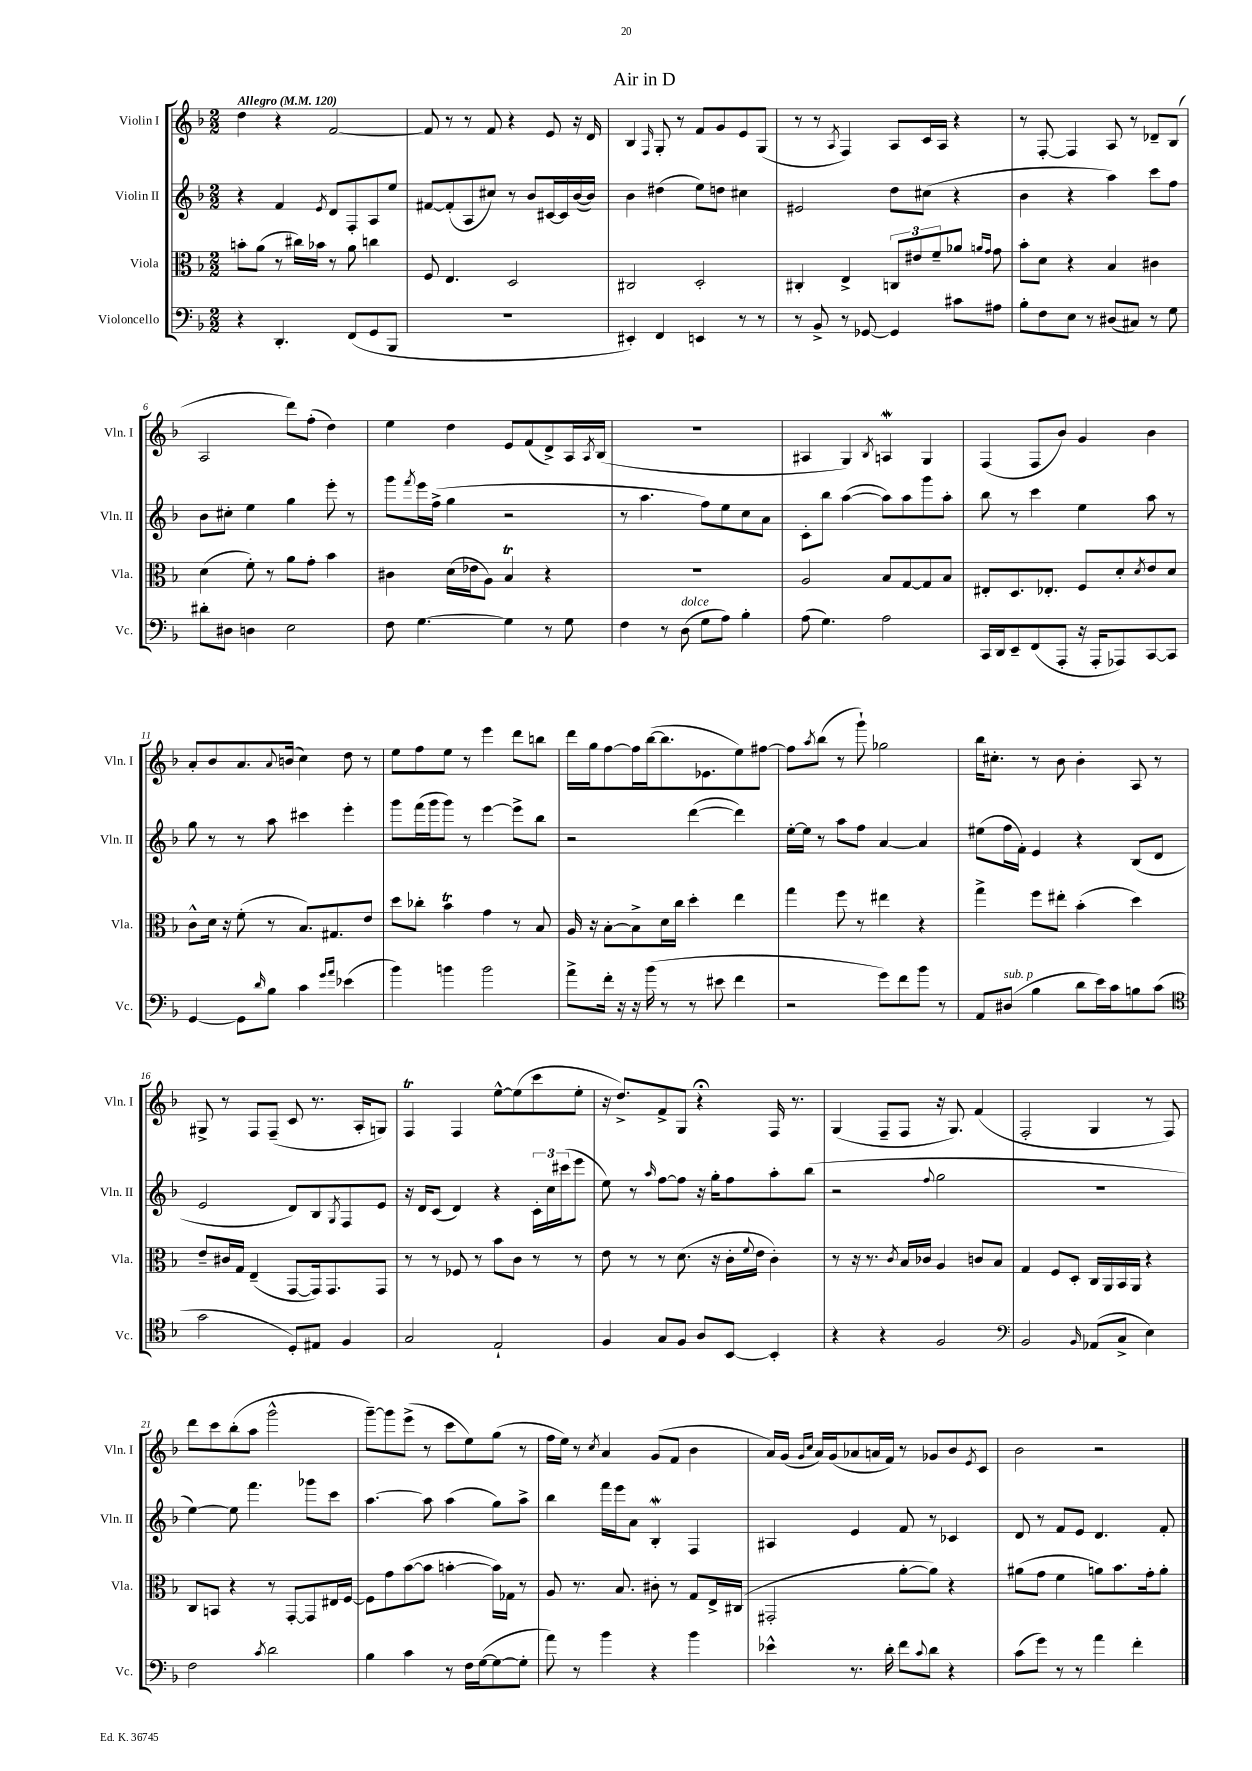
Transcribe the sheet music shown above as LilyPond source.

\header { title = "Air in D" }
<<
\new StaffGroup <<
\new Staff = "s0" \with { instrumentName = "Violin I" shortInstrumentName = "Vln. I" } {
    \clef treble \key f \major \numericTimeSignature \time 2/2 \tempo "Allegro" 4 = 120
    d''4 r4 f'2~ |
    f'8 r8 r8 f'8 r4 e'8 r16 d'16 |
    bes4 \grace { f16 } g8-. r8 f'8 g'8 e'8 g8( |
    r8 r8 \acciaccatura { a8 } f4) a8 c'16 a16 r4 |
    r8 f8~-. f4 a8 r8 des'8-- bes8( |
    a2 d'''8) f''8-.( d''4) |
    e''4 d''4 e'8 f'8( d'8->) a16 \acciaccatura { a8 } bes16( |
    R1 |
    ais4 g4) \acciaccatura { bes8 } a4\mordent g4 |
    f4( f8 bes'8) g'4 bes'4 |
    a'8-. bes'8 a'8. \appoggiatura { a'8 } b'16( c''4) d''8 r8 |
    e''8 f''8 e''8 r8 e'''4 d'''8 b''8 |
    d'''16 g''16 f''8~ f''16 bes''16~( bes''8. ees'8. e''8) fis''8~ |
    fis''8 \acciaccatura { a''8 } bes''8( r8 g'''8-!) ges''2 |
    bes''16 cis''8.-. r8 bes'8 bes'4-. a8 r8 |
    gis8-> r8 f8 f8--( c'8 r8. a16-. g8) |
    f4\trill f4 e''8~-^ e''8( c'''8 e''8-. |
    r16 d''8.->) f'8-> g8 r4\fermata f16 r8. |
    g4( f8-- f8 r16 g8.) f'4( |
    f2-. g4 r8 f8) |
    d'''8 c'''8 bes''8-.( a''8 g'''2-^ |
    g'''8~--) g'''8 e'''8->( r8 c'''8 e''8) g''8( r8 |
    f''16 e''16) r8 \acciaccatura { c''8 } a'4 g'8( f'8 bes'4 |
    a'16) g'16( \grace { g'16 c''16 } a'16) g'16( aes'8 a'16 f'16) r8 ges'8 bes'8 \acciaccatura { e'8 } c'8 |
    bes'2 r2 \bar "|." |
}
\new Staff = "s1" \with { instrumentName = "Violin II" shortInstrumentName = "Vln. II" } {
    \clef treble \key f \major \numericTimeSignature \time 2/2
    r4 f'4 \acciaccatura { e'8 } d'8 f8-. a8 e''8 |
    fis'8~ fis'8-.( a8 cis''8) r8 bes'8 cis'16~ cis'16 bes'16~( bes'16) |
    bes'4 dis''4( e''8) d''8 cis''4 |
    eis'2 d''8 cis''8( r4 |
    bes'4 r4 a''4) c'''8 f''8 |
    bes'8 cis''8-. e''4 g''4 e'''8-. r8 |
    g'''8 \acciaccatura { f'''8 } e'''16 f''16->( g''4 r2 |
    r8 a''4. f''8) e''8 c''8 a'8 |
    c'8-. bes''8 a''4~( a''8) a''8 g'''8 a''8-. |
    bes''8 r8 c'''4 e''4 a''8 r8 |
    g''8 r8 r8 a''8 cis'''4 e'''4-. |
    g'''8 f'''16( g'''16 g'''8) r8 e'''4~ e'''8-> bes''8 |
    r2 d'''4~( d'''4) |
    e''16~-. e''16 r8 a''8 f''8 a'4~ a'4 |
    eis''8( f''16 f'16-.) e'4 r4 bes8( d'8 |
    e'2 d'8) bes8 \acciaccatura { g8 } f8 e'8 |
    r16 d'16 c'8( d'4) r4 \tuplet 3/2 { c'16-. c''16 cis'''16( } e'''8 |
    e''8) r8 \grace { a''16 } f''8~ f''8 r16 g''16-. f''8 a''8-. bes''8( |
    r2 \appoggiatura { f''8 } g''2 |
    R1 |
    e''4~) e''8 f'''4. ges'''8 c'''8 |
    a''4.~ a''8 a''4( g''8) a''8-> |
    bes''4 f'''16 e'''16 a'8 bes4-.\mordent f4 |
    ais4 e'4 f'8 r8 ces'4 |
    d'8 r8 f'8 e'8 d'4. f'8-. \bar "|." |
}
\new Staff = "s2" \with { instrumentName = "Viola" shortInstrumentName = "Vla." } {
    \clef alto \key f \major \numericTimeSignature \time 2/2
    b'8-. a'8( r8 cis''16) bes'16 r8 a'8 c''4 |
    f8 e4. d2 |
    cis2 d2-. |
    cis4-. e4-> \tuplet 3/2 { c8 eis'8 f'8-- } aes'8 \grace { a'16 g'16 } g'8 |
    bes'8-. d'8 r4 bes4 cis'4 |
    d'4( f'8-.) r8 a'8 g'8-. bes'4 |
    cis'4 d'16( ees'16 a8) bes4\trill r4 |
    R1 |
    a2 bes8 g8~ g8 bes8 |
    eis8-. d8. ees8.-. f8 d'8-. \acciaccatura { d'8 } e'8 d'8 |
    c'8-^ d'16 r16 f'8-.( r8 bes8.) gis8. e'8 |
    d''8 ces''8-. bes'4\trill g'4 r8 bes8 |
    a16 r16 bes8~-. bes8-> d'16 c''16 d''4-. e''4 |
    g''4 f''8 r8 eis''4 r4 |
    g''4-> f''8 eis''8-. bes'4-.( d''4) |
    e'8-- cis'16 g16 e4--( g,8~ g,16) g,8. g,8 |
    r8 r8 fes8 r8 bes'8 c'8 r8 r8 |
    e'8 r8 r8 d'8.( r16 c'16-. \appoggiatura { f'8 } e'16 c'4-.) |
    r8 r16 r8. \acciaccatura { c'8 } bes16 ces'16 a4 c'8 bes8 |
    g4 f8 d8-. c16 a,16 bes,16 a,16 r4 |
    c8 b,8 r4 r8 g,8~-. g,8 eis16 f16~ |
    f8 g'8 bes'8~( bes'8 b'4~-. b'16) ges16 r8 |
    a8 r8. bes8. cis'8-. r8 g8 e16-> cis16( |
    gis,2-. a'8~-. a'8) r4 |
    ais'8( g'8 f'4 a'8) bes'8. g'16-. a'8-. \bar "|." |
}
\new Staff = "s3" \with { instrumentName = "Violoncello" shortInstrumentName = "Vc." } {
    \clef bass \key f \major \numericTimeSignature \time 2/2
    r4 d,4.-. f,8( g,8 bes,,8 |
    R1 |
    eis,4-.) f,4 e,4 r8 r8 |
    r8 bes,8-> r8 ges,8~ ges,4 cis'8 ais8 |
    bes8-. f8 e8 r8 dis8( cis8) r8 g8 |
    dis'8-. dis8 d4 e2 |
    f8 g4.~ g4 r8 g8 |
    f4 r8 d8^\markup { \italic "dolce" }( g8 a8) bes4-. |
    a8( g4.) a2 |
    c,16 d,16 e,8-- f,8( a,,8-. r16 a,,16-. aes,,8) c,8~ c,8 |
    g,4~ g,8 \grace { d'16 } bes8 c'4 \grace { g'16 a'16 } ees'4( |
    bes'4) b'4 b'2 |
    a'8-> f'16-. r16 r16 bes'16( r8 r8 eis'8 f'4 |
    r2 g'8) f'8 bes'8 r8 |
    a,8 dis8^\markup { \italic "sub. p" }( bes4 d'8 e'16) c'16 b8 c'8( |
    \clef tenor g'2 d8-.) eis8 f4 |
    g2 e2-! |
    f4 g8 f8 a8 bes,8~ bes,4-. |
    r4 r4 f2 |
    \clef bass bes,2 \grace { bes,16 } aes,8( c8-> e4) |
    f2 \acciaccatura { c'8 } d'2 |
    bes4 c'4 r8 f16 g16~( g8~ g8-. |
    a'8) r8 bes'4 r4 bes'4 |
    ees'4-^ r8. d'16-. f'8 \appoggiatura { c'8 } d'8 r4 |
    c'8( g'8) r8 r8 a'4 f'4-. \bar "|." |
}
>>
>>
